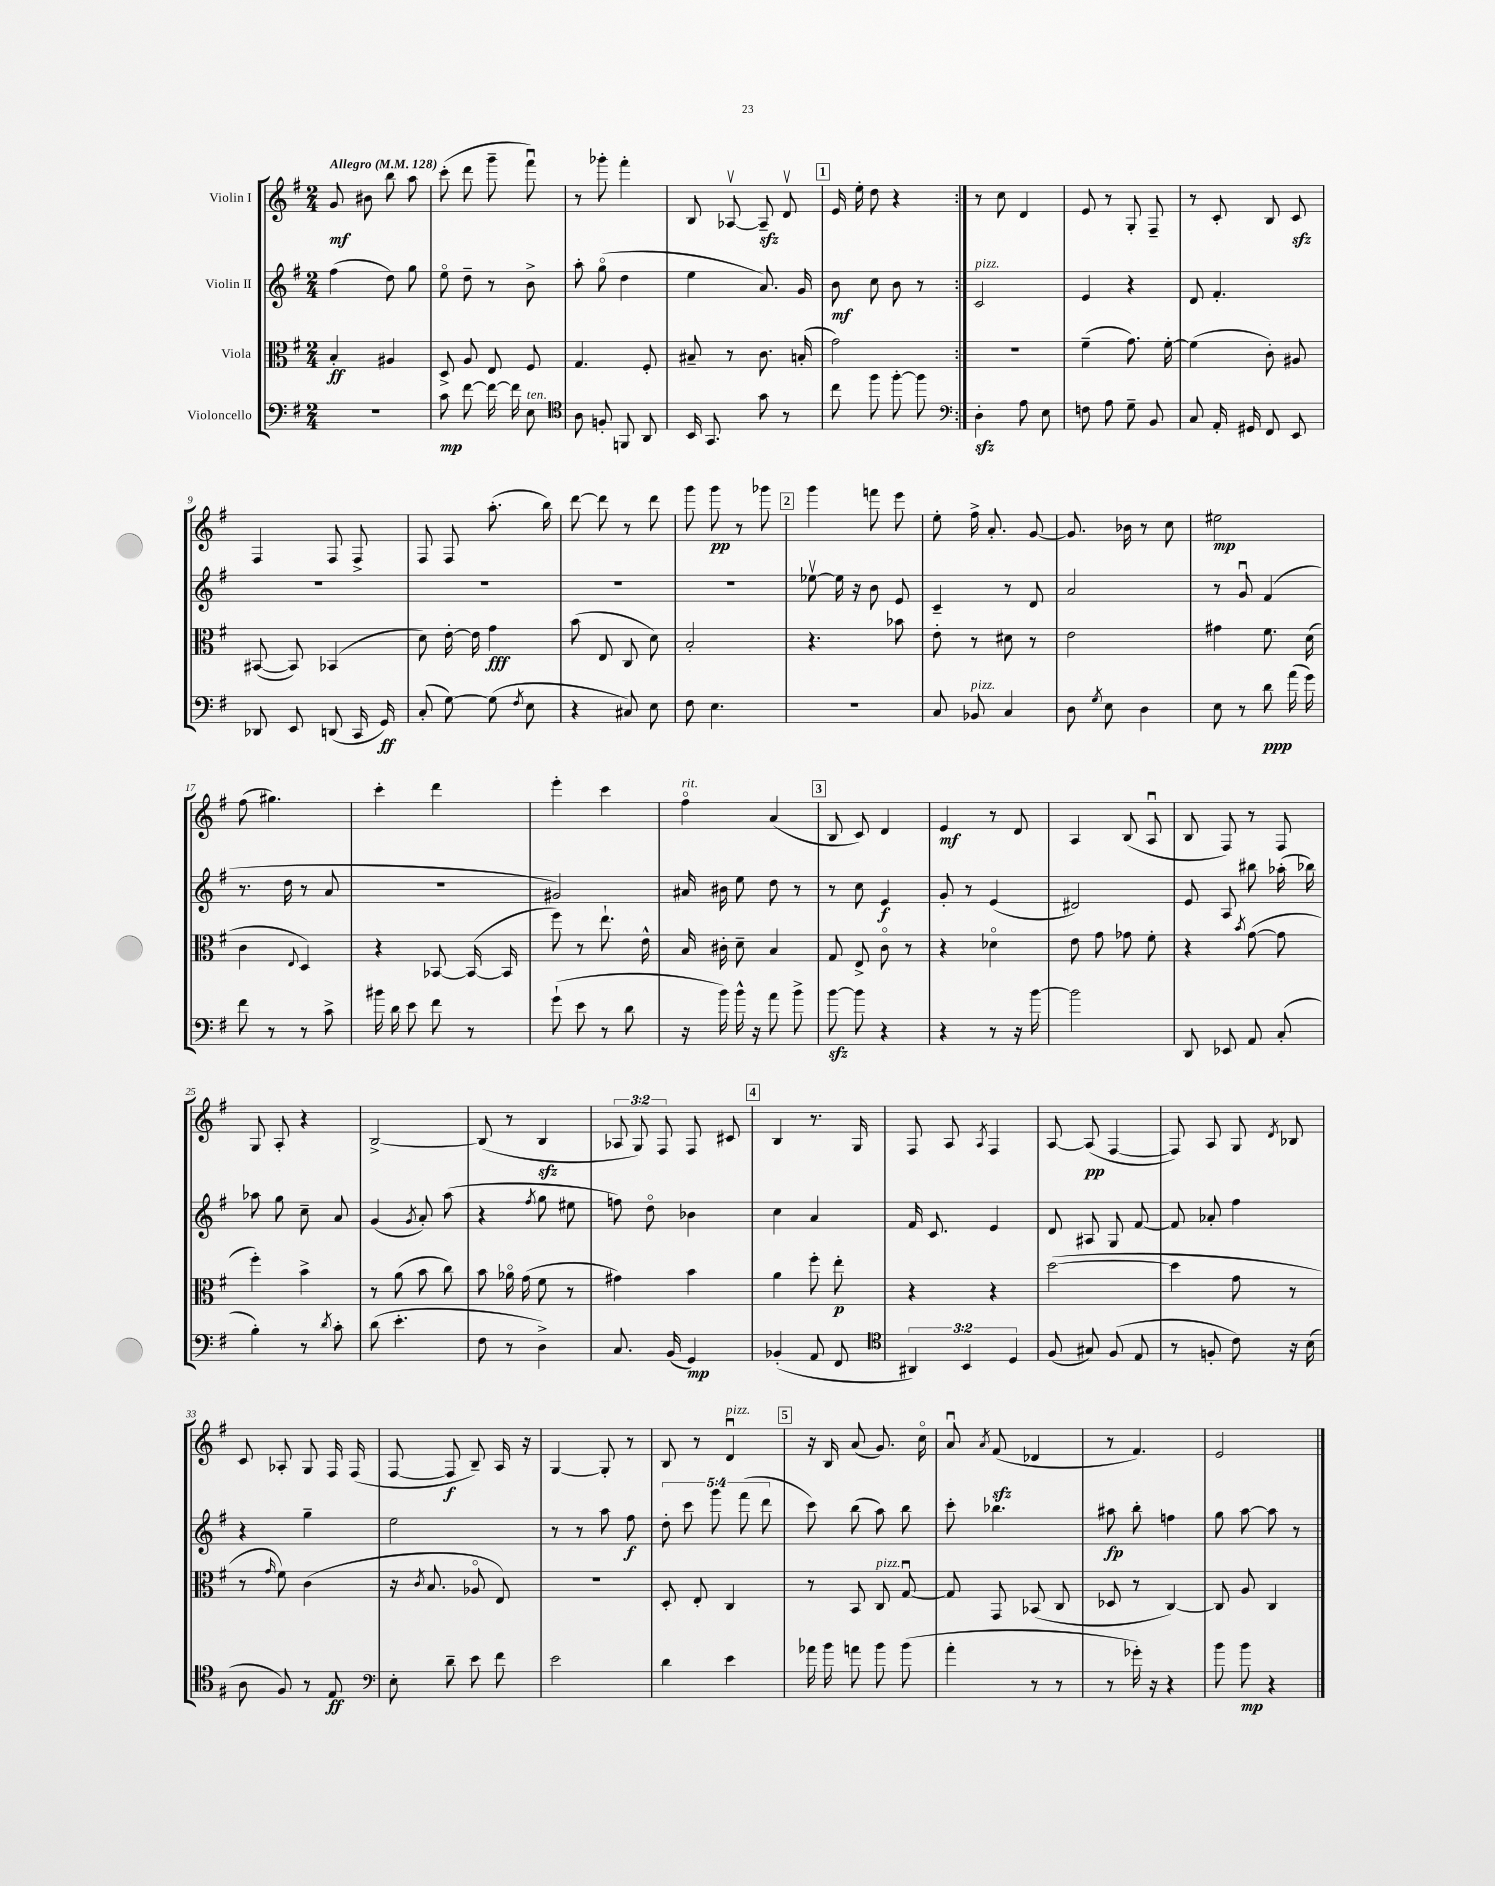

**kern	**dynam	**kern	**dynam	**kern	**dynam	**kern	**dynam
*part4	*part4	*part3	*part3	*part2	*part2	*part1	*part1
*staff4	*staff4	*staff3	*staff3	*staff2	*staff2	*staff1	*staff1
*I"Violoncello	*	*I"Viola	*	*I"Violin II	*	*I"Violin I	*
*clefF4	*	*clefC3	*	*clefG2	*	*clefG2	*
*k[f#]	*	*k[f#]	*	*k[f#]	*	*k[f#]	*
*M2/4	*	*M2/4	*	*M2/4	*	*M2/4	*
*MM128	*	*MM128	*	*MM128	*	*MM128	*
=1	=1	=1	=1	=1	=1	=1	=1
!	!	!	!	!	!	!LO:TX:a:B:t=Allegro	!
2r	.	4B'/	ff	(4ff#\	.	8g/	mf
.	.	.	.	.	.	8b#X\	.
.	.	4A#X/	.	8dd\)	.	8bb\	.
.	.	.	.	8gg\	.	8aa\	.
=2	=2	=2	=2	=2	=2	=2	=2
8c\	mp	8D^/	.	8ee\	.	(8ccc'\	.
[8f#\	.	8A/	.	8dd~\	.	8ddd\	.
16f#\_	.	8E/	.	8r	.	8ggg~\	.
16f#\]	.	.	.	.	.	.	.
!LO:TX:a:i:t=ten.	!	!	!	!	!	!	!
8E\	.	8F#/	.	8b^\	.	8fff#u\)	.
=3	=3	=3	=3	=3	=3	=3	=3
*clefC4	*	*	*	*	*	*	*
8A\	.	4.G/	.	8aa'\	.	8r	.
8Fn'/	.	.	.	(8gg\	.	8ggg-X'\	.
8FFn/	.	.	.	4dd\	.	4fff#'\	.
8AA/	.	8F#'/	.	.	.	.	.
=4	=4	=4	=4	=4	=4	=4	=4
16BB/	.	8B#X~/	.	4ee\	.	8B/	.
8.GG/	.	.	.	.	.	.	.
.	.	8r	.	.	.	[8A-Xv/	.
8g\	.	8.c\	.	8.a/)	.	8A-zz~/]	.
8r	.	.	.	.	.	8dv/	.
.	.	(16Bn'/	.	16g/	.	.	.
!!LO:REH:place=s1:t=1
=5	=5	=5	=5	=5	=5	=5	=5
8cc\	.	2g\)	.	8b\	mf	16e/	.
.	.	.	.	.	.	16ee'\	.
8ff#\	.	.	.	8cc\	.	8dd\	.
[8ff#'\	.	.	.	8b\	.	4r	.
8ff#\]	.	.	.	8r	.	.	.
=6:|!	=6:|!	=6:|!	=6:|!	=6:|!	=6:|!	=6:|!	=6:|!
*clefF4	*	*	*	*	*	*	*
!	!	!	!	!LO:TX:a:i:t=pizz.	!	!	!
4Dzz'\	.	2r	.	2c/	.	8r	.
.	.	.	.	.	.	8cc\	.
8A\	.	.	.	.	.	4d/	.
8E\	.	.	.	.	.	.	.
=7	=7	=7	=7	=7	=7	=7	=7
8Fn\	.	(4f#~\	.	4e/	.	8e/	.
8A\	.	.	.	.	.	8r	.
8G~\	.	8.g\)	.	4r	.	8G'/	.
8BB/	.	.	.	.	.	8F#~/	.
.	.	[16f#'\	.	.	.	.	.
=8	=8	=8	=8	=8	=8	=8	=8
8C/	.	(4f#\]	.	8d/	.	8r	.
16AA'/	.	.	.	4.f#'/	.	8c'/	.
16GG#X/	.	.	.	.	.	.	.
8FF#/	.	8c'\)	.	.	.	8B/	.
8EE/	.	8A#X/	.	.	.	8czz/	.
!!LO:LB:g=z
=9	=9	=9	=9	=9	=9	=9	=9
8DD-X/	.	([8BB#X/	.	2r	.	4F#/	.
8EE/	.	8BB#/])	.	.	.	.	.
(8DDn/	.	(4BB-X/	.	.	.	8F#/	.
16CC/	.	.	.	.	.	8F#^/	.
16GG/)	ff	.	.	.	.	.	.
=10	=10	=10	=10	=10	=10	=10	=10
(8C'/	.	8d\)	.	2r	.	8F#/	.
[8G\)	.	[16e'\	.	.	.	8F#/	.
.	.	16e\]	.	.	.	.	.
(8G\]	.	4g\	fff	.	.	(8.aa'\	.
8qF#/	.	.	.	.	.	.	.
8E\	.	.	.	.	.	.	.
.	.	.	.	.	.	16bb\)	.
=11	=11	=11	=11	=11	=11	=11	=11
4r	.	(8b\	.	2r	.	[8ddd\	.
.	.	8E/	.	.	.	8ddd\]	.
8C#X/)	.	8C/	.	.	.	8r	.
8E\	.	8d\)	.	.	.	8ddd\	.
=12	=12	=12	=12	=12	=12	=12	=12
8F#\	.	2B'/	.	2r	.	8ggg\	.
4.E\	.	.	.	.	.	8ggg\	pp
.	.	.	.	.	.	8r	.
.	.	.	.	.	.	8ggg-X\	.
!!LO:REH:place=s1:t=2
=13	=13	=13	=13	=13	=13	=13	=13
2r	.	4.r	.	[8ee-Xv\	.	4ggg\	.
.	.	.	.	16ee-\]	.	.	.
.	.	.	.	16r	.	.	.
.	.	.	.	8b\	.	8fffn\	.
.	.	8b-X\	.	8e/	.	8eee\	.
=14	=14	=14	=14	=14	=14	=14	=14
8C/	.	8e'\	.	4c~/	.	8ee'\	.
!LO:TX:a:i:t=pizz.	!	!	!	!	!	!	!
8BB-X/	.	8r	.	.	.	16ff#^\	.
.	.	.	.	.	.	8.a'/	.
4C/	.	8d#X\	.	8r	.	.	.
.	.	8r	.	8d/	.	[8g/	.
=15	=15	=15	=15	=15	=15	=15	=15
8D\	.	2e\	.	2a/	.	8.g/]	.
8qG/	.	.	.	.	.	.	.
8E\	.	.	.	.	.	.	.
.	.	.	.	.	.	16b-X\	.
4D\	.	.	.	.	.	8r	.
.	.	.	.	.	.	8cc\	.
=16	=16	=16	=16	=16	=16	=16	=16
8E\	.	4g#X\	.	8r	.	2ee#X\	mp
8r	.	.	.	8gu/	.	.	.
8d\	ppp	8.f#\	.	(4f#/	.	.	.
(16a\	.	.	.	.	.	.	.
16g\)	.	(16d\	.	.	.	.	.
!!LO:LB:g=z
=17	=17	=17	=17	=17	=17	=17	=17
8f#\	.	4c\	.	8.r	.	(8ff#\	.
8r	.	.	.	.	.	4.gg#X\)	.
.	.	.	.	16dd\	.	.	.
.	.	8qqE/	.	.	.	.	.
8r	.	4D/)	.	8r	.	.	.
8c^\	.	.	.	8a/	.	.	.
=18	=18	=18	=18	=18	=18	=18	=18
16b#X\	.	4r	.	2r	.	4ccc'\	.
16d\	.	.	.	.	.	.	.
8e\	.	.	.	.	.	.	.
8f#\	.	[8BB-X/	.	.	.	4ddd\	.
8r	.	(16BB-/_	.	.	.	.	.
.	.	16BB-/]	.	.	.	.	.
=19	=19	=19	=19	=19	=19	=19	=19
(8g`\	.	8ff#\)	.	2g#X/)	.	4eee'\	.
8e\	.	8r	.	.	.	.	.
8r	.	8.ee`\	.	.	.	4ccc\	.
8d\	.	.	.	.	.	.	.
.	.	16e^^\	.	.	.	.	.
=20	=20	=20	=20	=20	=20	=20	=20
!	!	!	!	!	!	!LO:TX:a:i:t=rit.	!
16r	.	16B/	.	16a#X/	.	4ff#\	.
16b\)	.	16c#X'\	.	16b#X\	.	.	.
16b^^\	.	8d~\	.	8ee\	.	.	.
16r	.	.	.	.	.	.	.
8a\	.	4B/	.	8dd\	.	(4a/	.
8b^\	.	.	.	8r	.	.	.
!!LO:REH:place=s1:t=3
=21	=21	=21	=21	=21	=21	=21	=21
[8bzz\	.	8G/	.	8r	.	8B/	.
8b\]	.	8E^/	.	8cc\	.	8c/)	.
4r	.	8c\	.	4e/	f	4d/	.
.	.	8r	.	.	.	.	.
=22	=22	=22	=22	=22	=22	=22	=22
4r	.	4r	.	8g'/	.	4e/	mf
.	.	.	.	8r	.	.	.
8r	.	4d-X\	.	(4e/	.	8r	.
16r	.	.	.	.	.	8d/	.
[16b\	.	.	.	.	.	.	.
=23	=23	=23	=23	=23	=23	=23	=23
2b\]	.	8e\	.	2d#X/)	.	4A/	.
.	.	8g\	.	.	.	.	.
.	.	8g-X\	.	.	.	(8B/	.
.	.	8f#'\	.	.	.	8Au/	.
=24	=24	=24	=24	=24	=24	=24	=24
8DD/	.	4r	.	8e/	.	8B/	.
8EE-X/	.	.	.	8A/	.	8F#/)	.
.	.	8qb/	.	.	.	.	.
8AA/	.	([8g\	.	8bb#X\	.	8r	.
(8C'/	.	8g\]	.	(16aa-X'\	.	8F#/	.
.	.	.	.	16bb-X\)	.	.	.
!!LO:LB:g=z
=25	=25	=25	=25	=25	=25	=25	=25
4B'\)	.	4ff#'\)	.	8aa-X\	.	8G/	.
.	.	.	.	8gg\	.	8A'/	.
8r	.	4b^\	.	8cc~\	.	4r	.
8qd/	.	.	.	.	.	.	.
8c'\	.	.	.	8a/	.	.	.
=26	=26	=26	=26	=26	=26	=26	=26
(8d\	.	8r	.	(4g/	.	[2B^/	.
4.e'\	.	(8a\	.	.	.	.	.
.	.	.	.	8qg/	.	.	.
.	.	8b\	.	8a'/)	.	.	.
.	.	8cc\)	.	(8aa\	.	.	.
=27	=27	=27	=27	=27	=27	=27	=27
8F#\	.	8b\	.	4r	.	(8B/]	.
8r	.	16a-X\	.	.	.	8r	.
.	.	(16g\	.	.	.	.	.
.	.	.	.	8qff#/	.	.	.
4D^\)	.	8f#\	.	8gg\	.	4Bzz/	.
.	.	8r	.	8ee#X\	.	.	.
=28	=28	=28	=28	=28	=28	=28	=28
8.C/	.	4g#X\)	.	8ffn\)	.	12A-X/	.
.	.	.	.	.	.	12G/)	.
.	.	.	.	8dd\	.	.	.
.	.	.	.	.	.	12F#/	.
(16BB/	.	.	.	.	.	.	.
4GG/)	mp	4b\	.	4b-X\	.	8F#/	.
.	.	.	.	.	.	8c#X/	.
!!LO:REH:place=s1:t=4
=29	=29	=29	=29	=29	=29	=29	=29
(4BB-X'/	.	4a\	.	4cc\	.	4B/	.
8AA/	.	8ff#'\	.	4a/	.	8.r	.
8FF#/	.	8ee'\	p	.	.	.	.
.	.	.	.	.	.	16G/	.
=30	=30	=30	=30	=30	=30	=30	=30
*clefC4	*	*	*	*	*	*	*
6AA#X/)	.	4r	.	16f#/	.	8F#/	.
.	.	.	.	8.c/	.	.	.
.	.	.	.	.	.	8A/	.
6BB/	.	.	.	.	.	.	.
.	.	.	.	.	.	8qA/	.
.	.	4r	.	4e/	.	4F#/	.
6D/	.	.	.	.	.	.	.
=31	=31	=31	=31	=31	=31	=31	=31
(8F#/	.	([2dd\	.	8d/	.	[8A/	.
8G#X/)	.	.	.	8A#X/	.	(8A/]	pp
(8F#/	.	.	.	8G/	.	[4F#/	.
8E/	.	.	.	[8f#/	.	.	.
=32	=32	=32	=32	=32	=32	=32	=32
8r	.	4dd\]	.	8f#/]	.	8F#/])	.
8Fn'/	.	.	.	8a-X'/	.	8A/	.
8c\)	.	8g\	.	4ff#\	.	8G/	.
.	.	.	.	.	.	8qd/	.
16r	.	8r	.	.	.	8B-X/	.
(16B\	.	.	.	.	.	.	.
!!LO:LB:g=z
=33	=33	=33	=33	=33	=33	=33	=33
8A\	.	8r	.	4r	.	8c/	.
.	.	16qqg/	.	.	.	.	.
8F#/)	.	8f#\)	.	.	.	8A-X'/	.
8r	.	(4c\	.	4gg~\	.	8G/	.
8E/	ff	.	.	.	.	16F#/	.
.	.	.	.	.	.	(16F#/	.
=34	=34	=34	=34	=34	=34	=34	=34
*clefF4	*	*	*	*	*	*	*
8E'\	.	16r	.	2ee\	.	[8F#/	.
.	.	8qc/	.	.	.	.	.
.	.	8.B/	.	.	.	.	.
8d~\	.	.	.	.	.	8F#/]	f
8e\	.	8A-X/	.	.	.	8B~/)	.
8f#\	.	8E/)	.	.	.	16A/	.
.	.	.	.	.	.	16r	.
=35	=35	=35	=35	=35	=35	=35	=35
2e\	.	2r	.	8r	.	[4G/	.
.	.	.	.	8r	.	.	.
.	.	.	.	8aa\	.	8G'/]	.
.	.	.	.	8ff#\	f	8r	.
=36	=36	=36	=36	=36	=36	=36	=36
4d\	.	8D'/	.	10dd'\	.	8B/	.
.	.	.	.	10ccc\	.	.	.
.	.	8E'/	.	.	.	8r	.
.	.	.	.	10ggg\	.	.	.
!	!	!	!	!	!	!LO:TX:a:i:t=pizz.	!
4e\	.	4C/	.	.	.	4du/	.
.	.	.	.	(10fff#\	.	.	.
.	.	.	.	10ddd\	.	.	.
!!LO:REH:place=s1:t=5
=37	=37	=37	=37	=37	=37	=37	=37
16a-X\	.	8r	.	8ccc\)	.	16r	.
16b\	.	.	.	.	.	16B/	.
8an\	.	8BB/	.	(8bb\	.	(8a/	.
!	!	!LO:TX:a:i:t=pizz.	!	!	!	!	!
8b\	.	8C/	.	8aa\)	.	8.g/)	.
(8b\	.	[8Gu/	.	8bb\	.	.	.
.	.	.	.	.	.	16cc\	.
=38	=38	=38	=38	=38	=38	=38	=38
4a'\	.	8G/]	.	8ccc'\	.	8au/	.
.	.	.	.	.	.	8qa/	.
.	.	8GG/	.	4.bb-X\	.	(8f#zz/	.
8r	.	(8BB-X/	.	.	.	4d-X/	.
8r	.	8C/	.	.	.	.	.
=39	=39	=39	=39	=39	=39	=39	=39
8r	.	8D-X/	.	8aa#X\	fp	8r	.
16g-X'\)	.	8r	.	8bb'\	.	4.f#/)	.
16r	.	.	.	.	.	.	.
4r	.	[4C/)	.	4ffn\	.	.	.
=40	=40	=40	=40	=40	=40	=40	=40
8b\	.	8C/]	.	8gg\	.	2e/	.
8b\	mp	8A/	.	[8aa\	.	.	.
4r	.	4C/	.	8aa\]	.	.	.
.	.	.	.	8r	.	.	.
==	==	==	==	==	==	==	==
*-	*-	*-	*-	*-	*-	*-	*-
